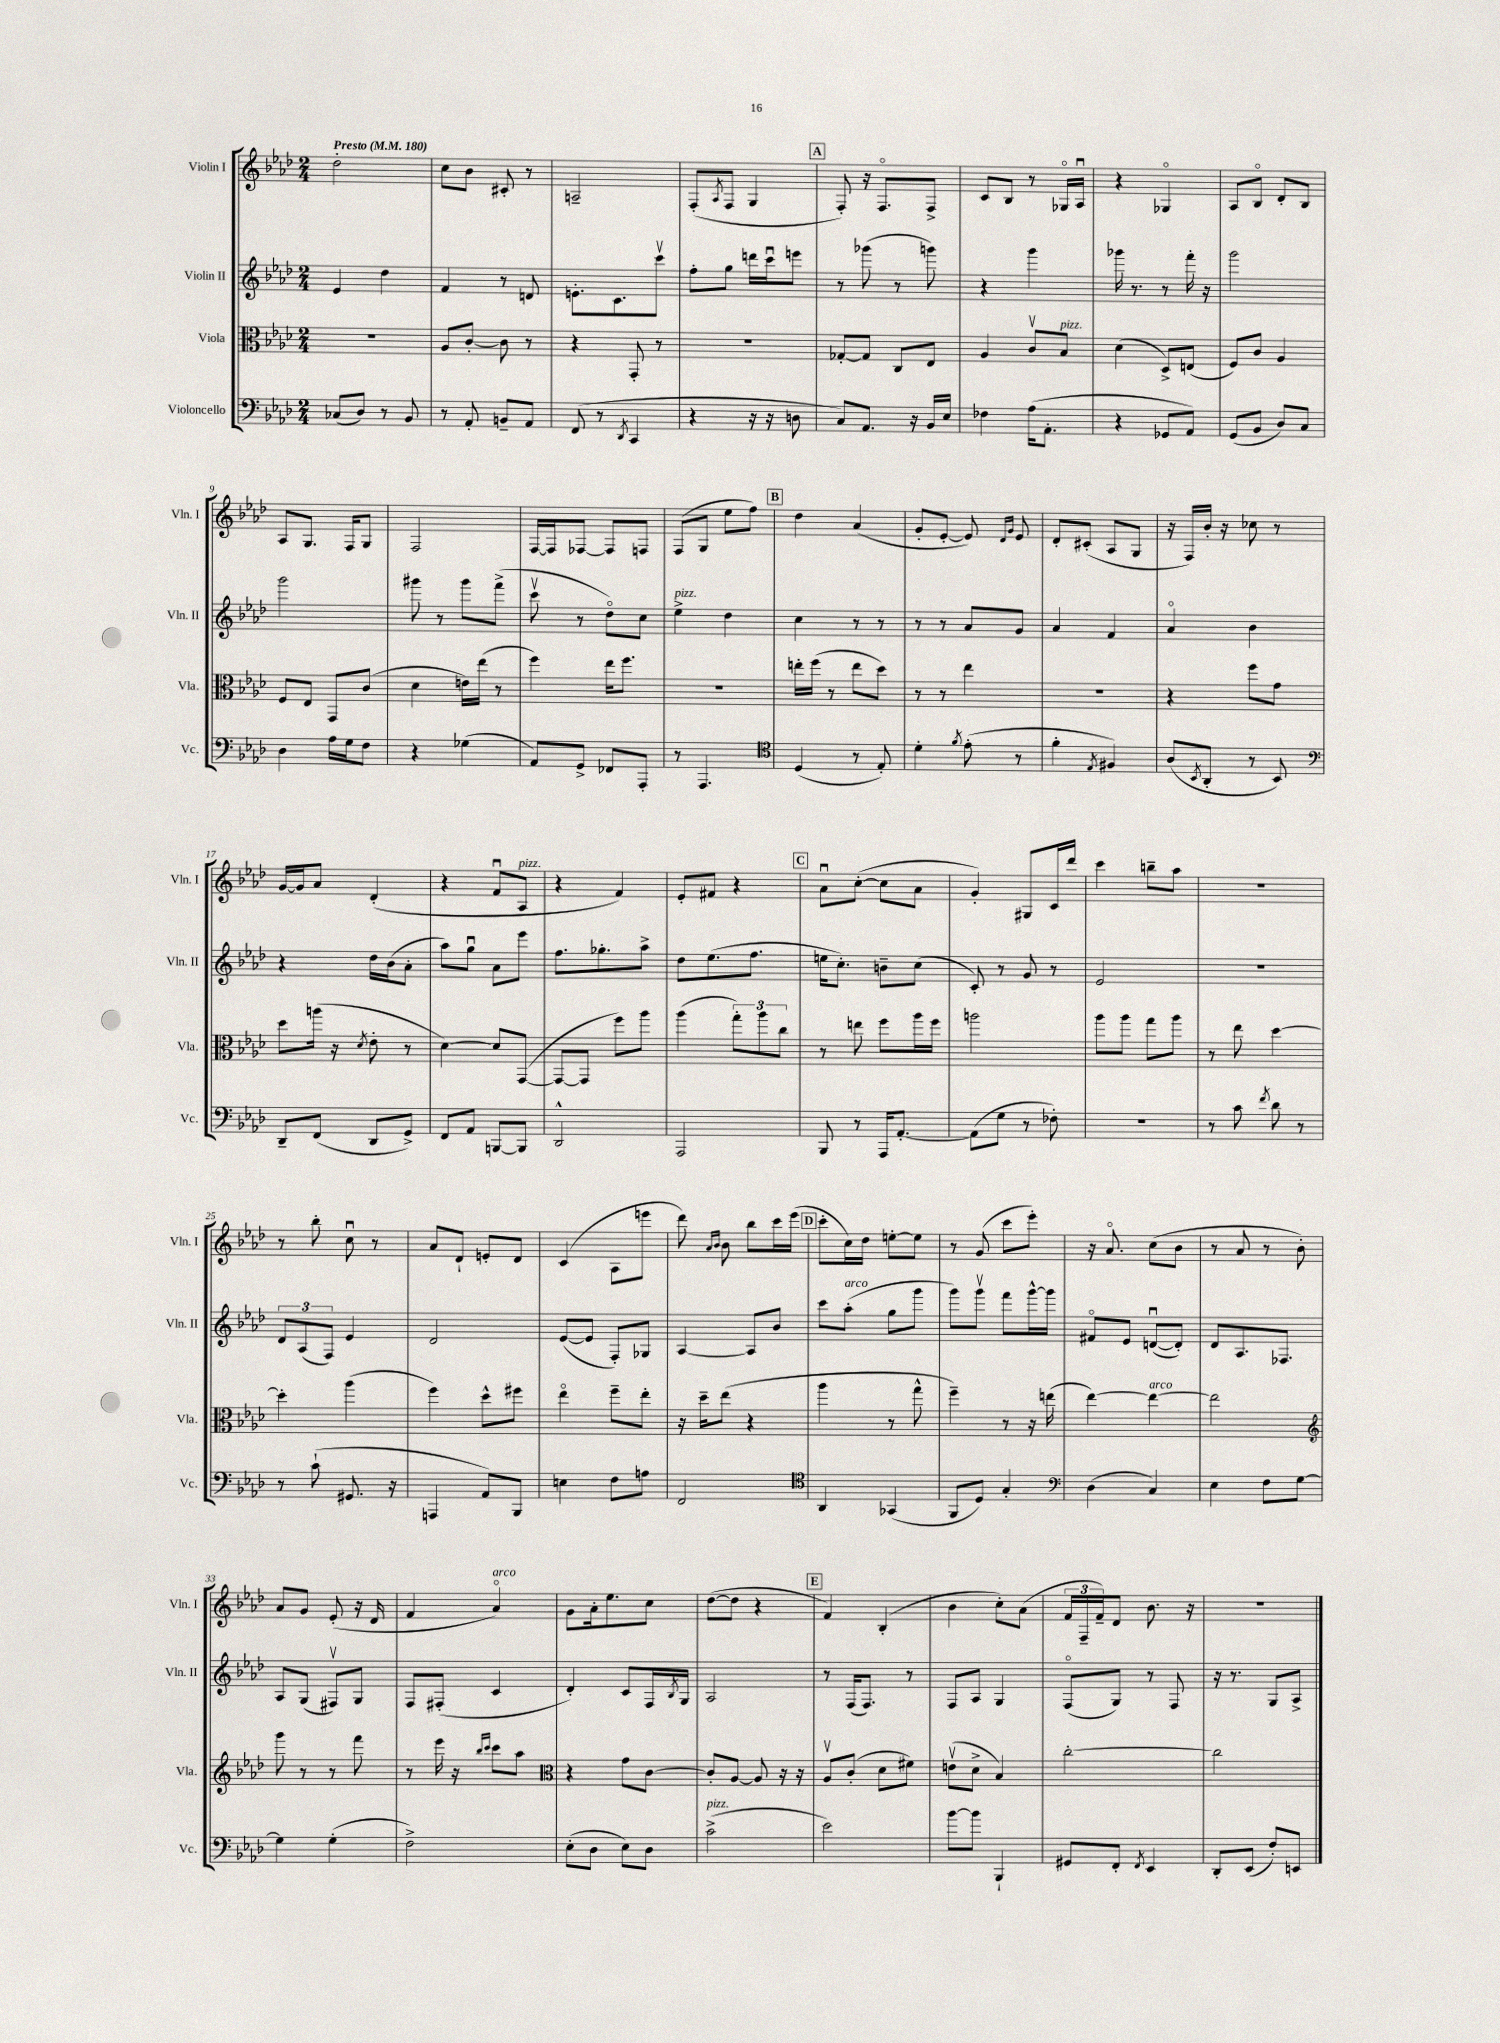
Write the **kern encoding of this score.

**kern	**kern	**kern	**kern
*staff4	*staff3	*staff2	*staff1
*clefF4	*clefC3	*clefG2	*clefG2
*k[b-e-a-d-]	*k[b-e-a-d-]	*k[b-e-a-d-]	*k[b-e-a-d-]
*M2/4	*M2/4	*M2/4	*M2/4
*MM180	*MM180	*MM180	*MM180
(8C-/L	2r	4e-/	2dd-'\
8D-/J)	.	.	.
8r	.	4dd-\	.
8BB-/	.	.	.
=	=	=	=
8r	8A-/L	4f/	8cc\L
8AA-'/	[8c'/J	.	8b-\J
8BB~/L	8c\]	8r	8c#'/
8AA-/J	8r	8d/	8r
=	=	=	=
(8FF/	4r	8.e'\L	2A~/
8r	.	.	.
.	.	8.c\	.
8qDD-/	.	.	.
4CC/	8GG'/	.	.
.	8r	8cccv\J	.
=	=	=	=
4r	2r	8ff'\L	(8F'/L
.	.	.	8qA-/
.	.	8gg\J	8F/J
16r	.	16ddd\LL	4G/
16r	.	16cccu\J	.
8D\	.	8eee\J	.
=	=	=	=
8C/L)	[8G-'/L	8r	8F'/)
8.AA-/J	8G-/]J	(8ggg-\	16r
.	.	.	8.Fo/L
.	8C/L	8r	.
16r	.	.	.
16BB-/LL	8E-/J	8ggg\)	8F^/J
16E-/JJ	.	.	.
=	=	=	=
4F-\	4A-/	4r	8c/L
.	.	.	8B-/J
(16A-\LK	8cv/L	4ggg\	8r
8.AA-'\J	.	.	.
.	8B-/J	.	16G-o/LL
.	.	.	16A-u/JJ
=	=	=	=
4r	(4d-\	16ggg-\	4r
.	.	8.r	.
8GG-/L	8D-^/L)	8r	4G-o/
8AA-/J)	(8E/J	16fff'\	.
.	.	16r	.
=	=	=	=
(8GG/L	8F/L)	2ggg\	8A-/L
8BB-/J	8c/J	.	8B-o/J
8D-/L)	4A-/	.	8d-'/L
8C/J	.	.	8B-/J
=	=	=	=
4D-\	8F/L	2ggg\	8A-/L
.	8E-/J	.	8.G/J
16A-\LL	8GG/L	.	.
16G\J	.	.	16F/LK
8F\J	(8c/J	.	8G/J
=	=	=	=
4r	4d-\	8ggg#\	2F/
.	.	8r	.
(4G-\	16e\LL)	8ggg#\L	.
.	(16ee-\JJ	.	.
.	8r	(8fff^\J	.
=	=	=	=
8AA-/L)	4ff\)	8cccv\	[16F/LL
.	.	.	16F/]J
8GG^/J	.	8r	[8F-/J
8FF-/L	16ee-\LK	8dd-o\L)	8F-/]L
.	8.ff\J	.	.
8AAA-'/J	.	8cc\J	8F/J
=	=	=	=
8r	2r	4ee-^\	(8F/L
4.AAA-/	.	.	8G/J
.	.	4dd-\	8ee-\L
.	.	.	8ff\J)
=	=	=	=
*clefC4	*	*	*
(4D-/	16ee'\LL	4cc\	4dd-\
.	(16ff\JJ	.	.
.	8r	.	.
8r	8ee\L	8r	(4a-/
8E-'/)	8dd-\J)	8r	.
=	=	=	=
4d-'\	8r	8r	8g'/L
.	8r	8r	[8e-'/J
8qf/	.	.	.
(8e-'\	4ee-\	8a-/L	8e-/])
.	.	.	16qqd-/LL
.	.	.	16qqg/JJ
8r	.	8g/J	8e-/
=	=	=	=
4f'\	2r	4a-/	8d-'/L
.	.	.	(8c#'/J
8qE-/	.	.	.
4F#/)	.	4f/	8A-/L
.	.	.	8G/J
=	=	=	=
(8A-/L	4r	4a-o/	16r
.	.	.	16F/LL)
8qBB-/	.	.	.
8AA-'/J	.	.	16b-'/JJ
.	.	.	16r
8r	8ff\L	4b-\	8cc-\
8BB-/)	8g\J	.	8r
=	=	=	=
*clefF4	*	*	*
8DD-~/L	8dd-\L	4r	[16g/LL
.	.	.	16g/]J
(8FF/J	(16aa\Jk	.	8a-/J
.	16r	.	.
.	8qd-/	.	.
8DD-/L	8e-'\	16dd-\LL	(4d-'/
.	.	(16b-\J	.
8GG^/J)	8r	8a-'\J	.
=	=	=	=
8FF/L	[4d-\)	8aa-\L)	4r
8AA-/J	.	8ggu\J	.
[8BBB/L	8d-/]L	8a-\L	8fu/L
8BBB/]J	([8GG/J	8eee-\J	8A-/J
=	=	=	=
2DD-^^/	8GG/_L	8.ff\L	4r
.	8GG/]J	.	.
.	.	8.gg-'\	.
.	8ff\L)	.	4f/)
.	8aa-\J	8aa-^\J	.
=	=	=	=
2AAA-/	(4aa-\	8dd-\L	8e-'/L
.	.	(8.ee-\	8f#/J
.	12gg'\L)	.	4r
.	.	8.ff\J	.
.	12aa-\	.	.
.	12cc\J	.	.
=	=	=	=
8BBB-/	8r	16ee\LK	8a-u\L
.	.	8.cc'\J)	.
8r	8ee\	.	([8cc'\J
16AAA-/LK	8ff\L	8b~\L	8cc\]L
[8.AA-'/J	.	.	.
.	16aa-\L	(8cc\J	8a-\J
.	16ff\JJ	.	.
=	=	=	=
(8AA-\]L	2aa\	8c'/)	4g'/)
8G\J	.	8r	.
8r	.	8g/	8G#/L
8F-'\)	.	8r	16c/L
.	.	.	16ddd-/JJ
=	=	=	=
2r	8aa-\L	2e-/	4ccc\
.	8aa-\J	.	.
.	8gg\L	.	8bb~\L
.	8aa-\J	.	8aa-\J
=	=	=	=
8r	8r	2r	2r
8c\	8ee-\	.	.
8qf/	.	.	.
8d-\	[4dd-\	.	.
8r	.	.	.
=	=	=	=
8r	4dd-'\]	12d-/L	8r
.	.	(12A-/	.
(8c`\	.	.	8bb-'\
.	.	12F/J)	.
8.GG#/	(4aa-\	4e-/	8ccu\
.	.	.	8r
16r	.	.	.
=	=	=	=
4AAA/	4ff\)	2d-/	8a-/L
.	.	.	8d-`/J
8AA-/L)	8dd-^^\L	.	8e'/L
8BBB-/J	8ff#\J	.	8d-/J
=	=	=	=
4E\	4ee-o\	([8e-/L	(4c/
.	.	8e-/]J	.
8F\L	8ff~\L	8F'/L)	8A-\L
8A\J	8ee-'\J	8G-/J	8eee\J
=	=	=	=
2FF/	16r	[4A-/	8ddd-\)
.	16dd-~\LK	.	.
.	.	.	16qqa-/LL
.	.	.	16qqb-/JJ
.	(8ee-\J	.	8b-\
.	4r	8A-/]L	8bb-\L
.	.	8b-/J	16ccc\L
.	.	.	(16eee-\JJ
=	=	=	=
*clefC4	*	*	*
4AA-/	4aa-\	8ccc\L	8ccc'\L
.	.	(8aa-'\J	16cc\L)
.	.	.	16dd-\JJ
(4GG-/	8r	8gg\L	[8ee'\L
.	8gg^^\	8ggg\J	8ee\]J
=	=	=	=
8FF/L	4ff~\)	8ggg\L)	8r
8D-/J)	.	8gggv\J	(8g/
4G'/	8r	8fff\L	8ccc\L
.	16r	[16ggg^^\L	8eee-'\J)
.	(16ee\	16ggg\]JJ	.
=	=	=	=
*clefF4	*	*	*
(4D-\	[4ee-\)	8f#o/L	16r
.	.	.	8.a-o/
.	.	8e-/J	.
4C/)	4ee-\_	([8du/L	(8cc\L
.	.	8d'/]J)	8b-\J
=	=	=	=
4E-\	2ee-\]	8d-/L	8r
.	.	8.A-/	8a-/
8F\L	.	.	8r
.	.	8.F-/J	.
[8G\J	.	.	8b-'\)
=	=	=	=
*	*clefG2	*	*
4G\]	8ggg\	8A-/L	8a-/L
.	8r	(8G/J	8g/J
(4G'\	8r	8F#v/L)	(8e-'/
.	8fff\	8G/J	16r
.	.	.	16d-/
=	=	=	=
2F^\)	8r	8F/L	4f/
.	16eee-\	(8F#'/J	.
.	16r	.	.
.	16qqbb-/LL	.	.
.	16qqccc/JJ	.	.
.	8ccc\L	4c/	4a-o/)
.	8aa-\J	.	.
=	=	=	=
*	*clefC3	*	*
(8E-'\L	4r	4d-'/)	8g\L
8D-\J	.	.	16a-'\k
.	.	.	8.ee-\
8E-\L)	8g\L	8c/L	.
8D-\J	[8c\J	16F/L	8cc\J
.	.	8qB-/	.
.	.	16G/JJ	.
=	=	=	=
(2c^\	8c'/]L	2A-/	([8dd-\L
.	[8A-/J	.	8dd-\]J
.	8A-/]	.	4r
.	16r	.	.
.	16r	.	.
=	=	=	=
2e-\)	8A-v/L	8r	4f/)
.	(8c'/J	(16F/LK	.
.	.	8.F/J)	.
.	8d-\L	.	(4B-'/
.	8f#\J)	8r	.
=	=	=	=
[8b-\L	(8ev\L	8F/L	4b-\
8b-\]J	8d-^\J	8A-/J	.
4BBB-`/	4B-/)	4G/	8cc'\L)
.	.	.	(8a-\J
=	=	=	=
8GG#/L	[2cc'\	(8Fo/L	24f/LL
.	.	.	24F~/
.	.	.	24f~/J)
8FF'/J	.	8G/J)	8d-/J
8qFF/	.	.	.
4EE-/	.	8r	8.b-\
.	.	8F/	.
.	.	.	16r
=	=	=	=
8DD-'/L	2cc\]	16r	2r
.	.	8.r	.
(8EE-/J	.	.	.
8F'/L)	.	8G/L	.
8EE/J	.	8A-^/J	.
==	==	==	==
*-	*-	*-	*-
